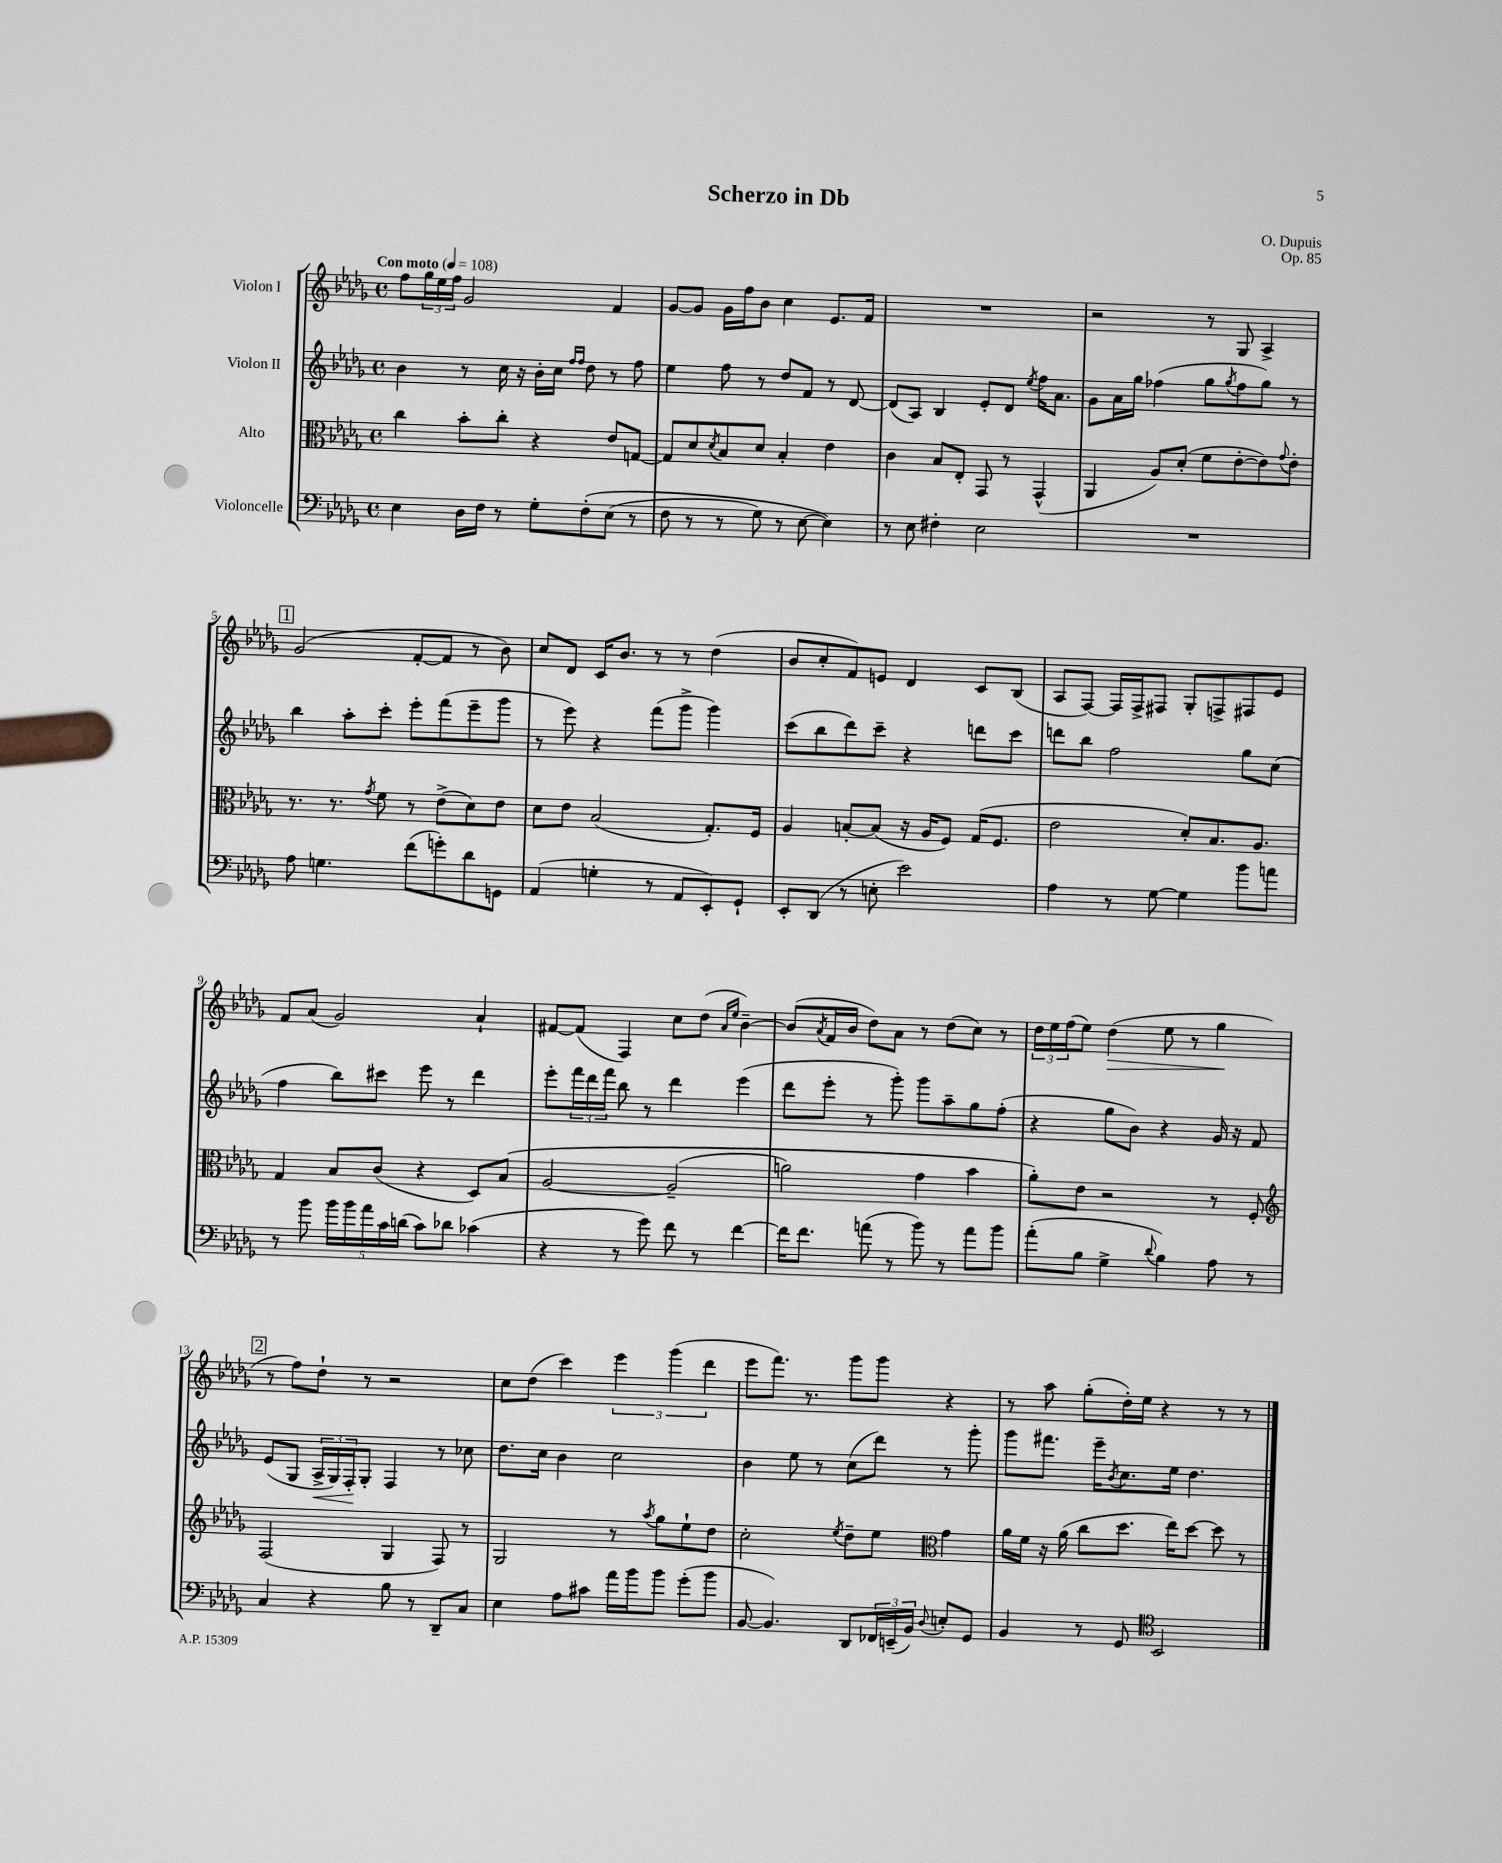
\header { title = "Scherzo in Db" composer = "O. Dupuis" opus = "Op. 85" }
<<
\new StaffGroup <<
\new Staff = "s0" \with { instrumentName = "Violon I" } {
    \clef treble \key des \major \defaultTimeSignature \time 4/4 \tempo "Con moto" 4 = 108
    f''8 \tuplet 3/2 { ges''16 ees''16 f''16 } ges'2 f'4 |
    ges'8~ ges'8 ges'16 f''16 bes'8 c''4 ees'8. f'16 |
    R1 |
    r2 r8 ges8 aes4-> |
    \mark \markup { \box "1" } ges'2( f'8~-. f'8 r8 bes'8) |
    c''8 des'8 c'16 bes'8. r8 r8 des''4( |
    bes'8 c''8-. f'8) e'8 des'4 c'8 bes8( |
    aes8 f8~) f16 f16-> fis8 ges8-. f8-> fis8 ees'8 |
    f'8 aes'8( ges'2) aes'4-! |
    fis'8~ fis'8( f4) c''8 des''8( \grace { aes'16 ees''16 } bes'4~--) |
    bes'8( \acciaccatura { aes'8 } f'16 bes'16 des''8) aes'8 r8 des''8( c''8) r8 |
    \tuplet 3/2 { des''16 ees''16 f''16( } ees''8) des''4\>( ees''8 r8 ges''4\! |
    \mark \markup { \box "2" } r8 f''8) des''8-! r8 r2 |
    c''8 des''8( c'''4) \tuplet 3/2 { ees'''4 ges'''4( des'''4 } |
    ees'''8 f'''8.) r8. ges'''8 ges'''8 r4 |
    r8 aes''8 ges''8-.( des''16-.) ees''16 r4 r8 r8 \bar "|." |
}
\new Staff = "s1" \with { instrumentName = "Violon II" } {
    \clef treble \key des \major \defaultTimeSignature \time 4/4
    bes'4 r8 c''16 r16 bes'16-. c''16 \grace { f''16 f''16 } des''8 r8 f''8 |
    ees''4 f''8 r8 des''8 f'8 r8 des'8~ |
    des'8( aes8) bes4 ees'8-. des'8 \acciaccatura { ees''8 } f''16 aes'8. |
    ges'8 aes'16 ges''16 fes''4( ges''8 \acciaccatura { ges''8 } fes''8 ges''8) r8 |
    \mark \markup { \box "1" } bes''4 aes''8-. c'''8-. ees'''8-. f'''8( ees'''8-- ges'''8 |
    r8 ees'''8) r4 f'''8( ges'''8-> ges'''4) |
    c'''8( bes''8 des'''8) c'''8-- r4 d'''8 c'''8 |
    d'''8 bes''8 f''2 ges''8 c''8( |
    f''4 bes''8) cis'''8 ees'''8 r8 des'''4 |
    ees'''8-. \tuplet 3/2 { f'''16 des'''16 f'''16 } bes''8 r8 des'''4 ees'''4( |
    des'''8 ees'''8-. r8 ges'''8-.) ges'''8 aes''8-- ges''8 f''8-.( |
    r4 ges''8 bes'8) r4 ges'16 r16 f'8 |
    \mark \markup { \box "2" } ees'8( ges8 \tuplet 3/2 { aes16->\< ges16) f16-.\! } ges8-. f4 r8 ces''8 |
    des''8. c''16 bes'4 c''2 |
    bes'4 ees''8 r8 c''8( des'''8) r8 ges'''8-. |
    ges'''8 fis'''8. ees'''16-- \acciaccatura { bes'8 } c''8. ees''16 des''4. \bar "|." |
}
\new Staff = "s2" \with { instrumentName = "Alto" } {
    \clef alto \key des \major \defaultTimeSignature \time 4/4
    c''4 bes'8-. c''8-. r4 ees'8 g8~ |
    g8 des'8 \acciaccatura { des'8 } bes8 des'8 bes4-. ees'4 |
    c'4 bes8 ees8-. ges,8 r8 ges,4-^( |
    aes,4 aes8) des'8-.( f'8 ees'8~-. ees'8) \appoggiatura { ges'8 } ees'8-. |
    \mark \markup { \box "1" } r8. r8. \acciaccatura { ges'8 } f'8 r8 ees'8->( des'8) ees'8 |
    des'8 ees'8 bes2( ges8.-.) f16 |
    aes4 b8~-. b8( r16 aes16 f8) ges16( f8. |
    ees'2 des'8-.) bes8. aes8. |
    ges4 bes8 c'8( r4 des8) bes8\( |
    aes2~ aes2--( |
    a'2) ges'4 bes'4 |
    aes'8-.\) ees'8 r2 r8 f8-. |
    \mark \markup { \box "2" } \clef treble f2( ges4 f8) r8 |
    ges2 r8 \acciaccatura { aes''8 } ges''8 ees''8-! des''8 |
    c''2-. \acciaccatura { ees''8 } des''8-- ees''8 \clef alto ges'4 |
    aes'16 f'16 r16 aes'16( c''8 des''8. ees''16) des''8~ des''8 r8 \bar "|." |
}
\new Staff = "s3" \with { instrumentName = "Violoncelle" } {
    \clef bass \key des \major \defaultTimeSignature \time 4/4
    ees4 des16 f16 r8 ges8-. f8-.\( ees8( r8 |
    f8 r8 r8 ges8) r8 ees8~ ees4\) |
    r8 ees8 fis4-. ees2 |
    R1 |
    \mark \markup { \box "1" } aes8 g4. f'8( g'8-.) des'8 g,8 |
    aes,4( g4-. r8 aes,8 ees,8-.) ges,8-! |
    ees,8-. des,8( r8 e8-. ees'2) |
    aes4 r8 ges8~ ges4 bes'8 a'8 |
    r8 bes'8 \tuplet 5/4 { bes'16 bes'16 aes'16 c'16 d'16( } c'8) des'8 ces'4( |
    r4 r8 ges'8) f'8 r8 f'4~ |
    f'16 f'8. a'8( r8 bes'8) r8 a'8 bes'8 |
    aes'8-.( bes8 ges4-> \appoggiatura { des'8 } bes4) aes8 r8 |
    \mark \markup { \box "2" } c4 r4 bes8 r8 des,8-- c8 |
    ees4 aes8 cis'8 aes'16 bes'16 bes'8 ges'8-.( bes'8 |
    bes,8~ bes,4.) des,8 \tuplet 3/2 { fes,16 e,16--( bes,16) } \appoggiatura { des8 } e8-. ges,8 |
    bes,4 r8 ges,8 \clef tenor bes,2 \bar "|." |
}
>>
>>
